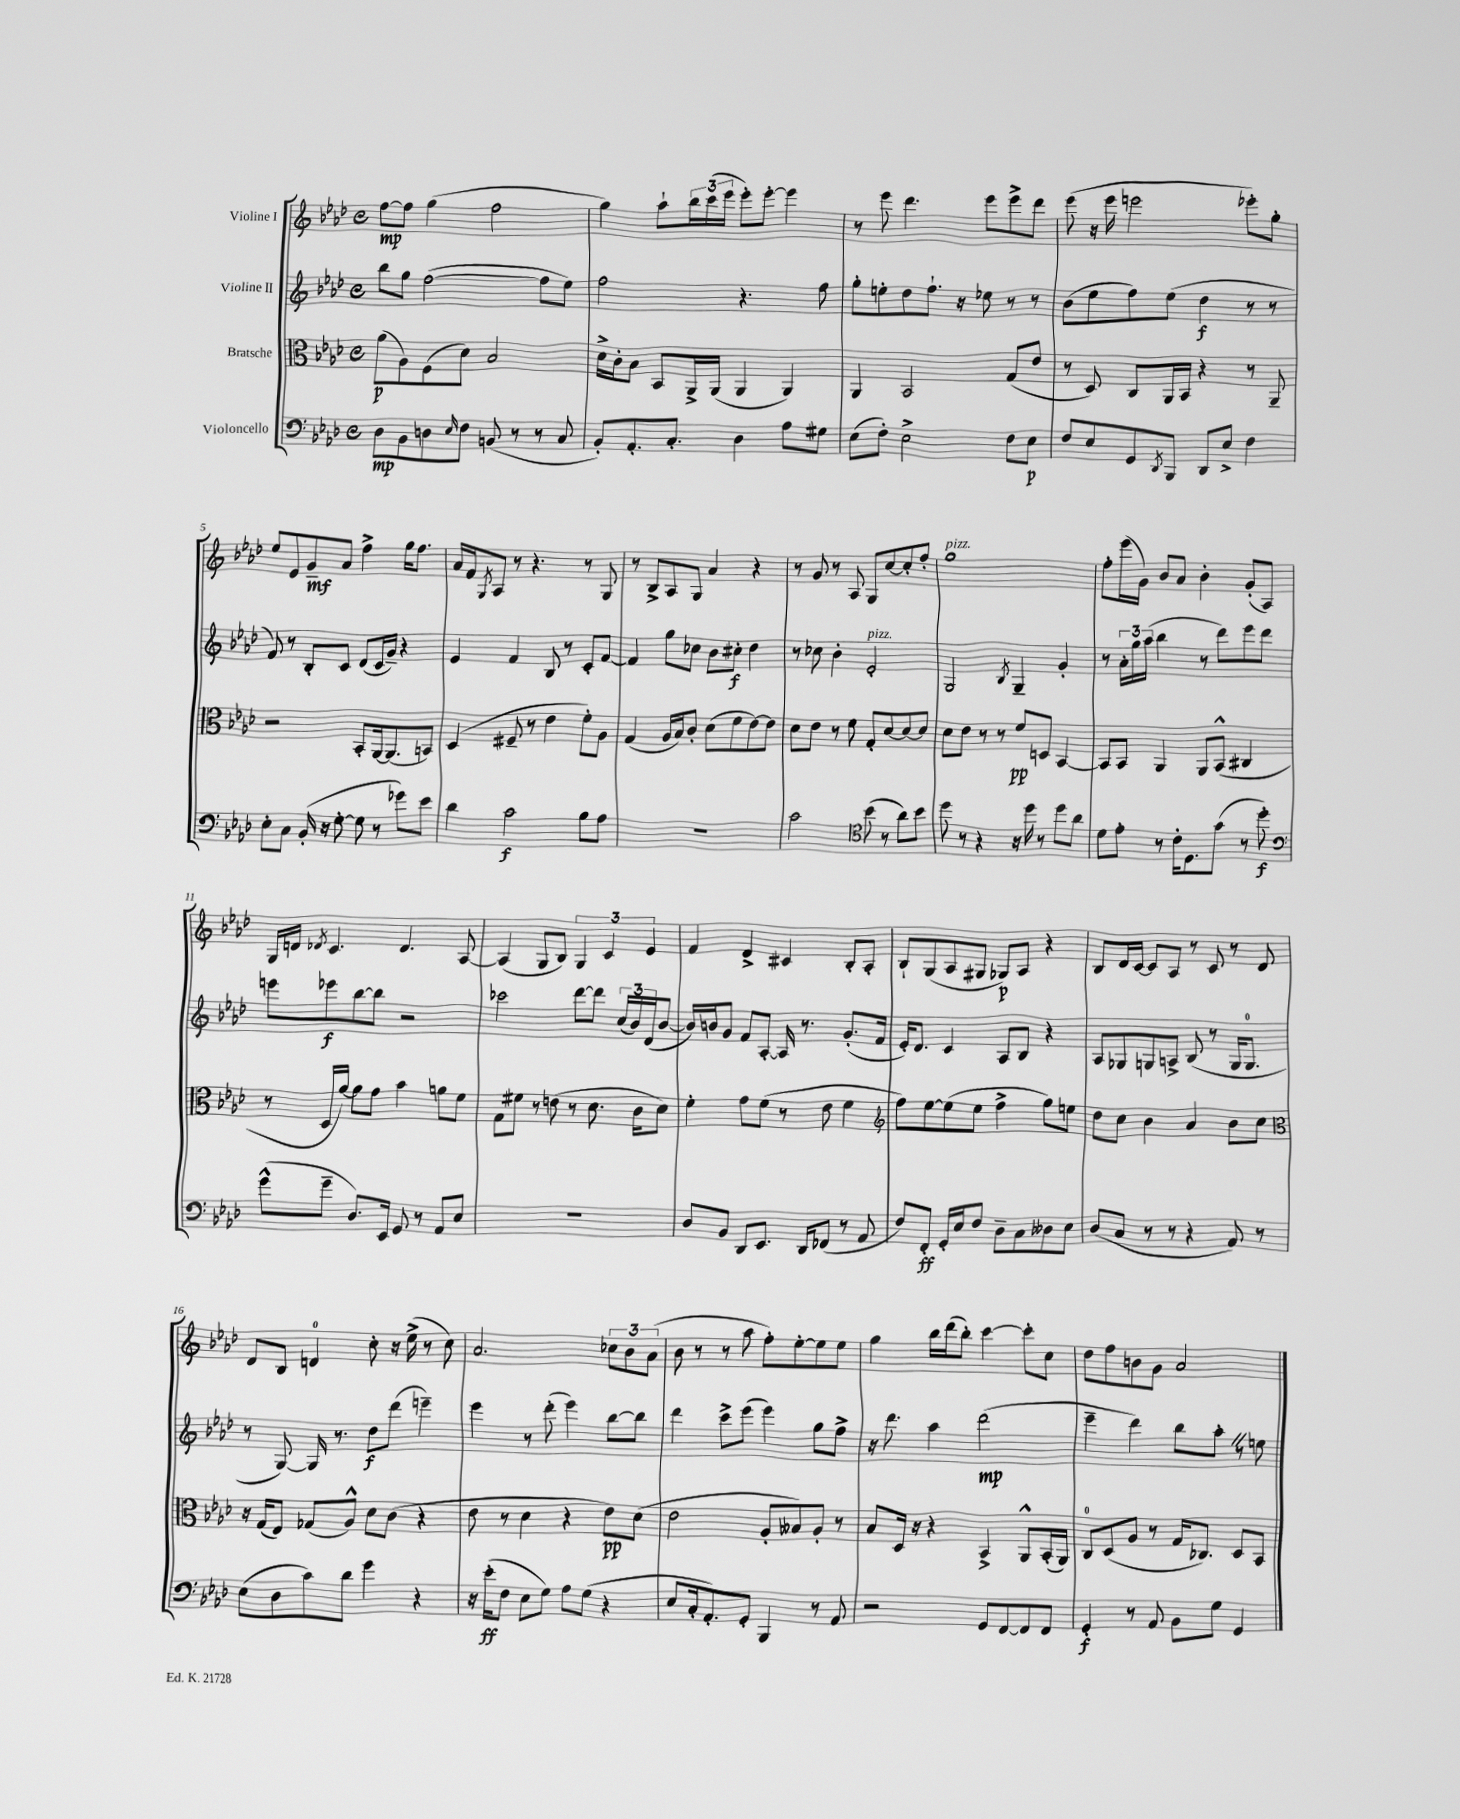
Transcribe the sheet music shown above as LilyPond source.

<<
\new StaffGroup <<
\new Staff = "s0" \with { instrumentName = "Violine I" } {
    \clef treble \key aes \major \defaultTimeSignature \time 4/4
    f''8~\mp f''8 g''4( f''2 |
    g''4) aes''8-! \tuplet 3/2 { bes''16 c'''16( ees'''16 } ees'''8-.) ees'''8~-. ees'''4 |
    r8 ees'''8 des'''4. ees'''8 ees'''8-> des'''8 |
    ees'''8( r16 ees'''16 e'''2 ees'''8-.) g''8-. |
    ees''8 ees'8 g'8--\mf aes'8 f''4-> g''16 f''8. |
    aes'16 f'16 \acciaccatura { g8 } aes8 r8 r4. r8 g8 |
    r8 bes8-> aes8 g8 aes'4 r4 |
    r8 g'8 r8 aes8 g8 c''8~ c''8-. f''8-. |
    g''1^\markup { \italic "pizz." } |
    f''8-. ees'''16( g'16) bes'8 aes'8 bes'4-. g'8-.( aes8) |
    g16 d'16 \acciaccatura { des'8 } c'4. des'4. aes8~ |
    aes4( g8 bes8) \tuplet 3/2 { g4 c'4 ees'4 } |
    f'4 des'4-> cis'4 bes8-. aes8-. |
    bes8-! g8( aes8 gis8 ges8\p) aes8 r4 |
    bes8 des'16 c'16~ c'8 aes8 r8 c'8 r8 des'8 |
    des'8 bes8 d'4-0 c''8-. r16 ees''16->( r8 c''8) |
    aes'2. \tuplet 3/2 { ces''8 bes'8 aes'8( } |
    bes'8 r8 r8 aes''8 f''8-.) ees''8~-. ees''8 ees''8 |
    g''4 bes''16 des'''16( bes''8-.) c'''4~ c'''8-. c''8 |
    des''8 f''8 b'8 g'8 aes'2 \bar "|." |
}
\new Staff = "s1" \with { instrumentName = "Violine II" } {
    \clef treble \key aes \major \defaultTimeSignature \time 4/4
    bes''8 g''8 f''2~( f''8 ees''8) |
    f''2 r4. f''8 |
    g''8-. e''8-. des''8 f''8.-! r16 ees''8 r8 r8 |
    bes'8( ees''8 f''8) ees''8( des''4\f r8 r8 |
    f'8) r8 bes8-. c'8 des'8( c'16 g'16--) r4 |
    ees'4 f'4 bes8 r8 c'8-. f'8~ |
    f'4 g''8 ces''8 bes'8 cis''8-.\f des''4 |
    r8 ces''8 bes'4-. ees'2-.^\markup { \italic "pizz." } |
    g2 \acciaccatura { bes8 } g4-- g'4-. |
    r8 \tuplet 3/2 { aes'16-. g''16 aes''16( } bes''4 r8 des'''8) ees'''8 des'''8 |
    e'''8 ees'''8\f bes''8~ bes''8 r2 |
    ces'''2 des'''8~ des'''8 \tuplet 3/2 { c''16( bes'16) des'16( } bes'8~ |
    bes'16) b'16 g'8 f'8 aes8~-. aes16 r8. g'8.-.( f'16 |
    ees'16-.) des'8. c'4 aes8 bes8 r4 |
    aes8 ges8 g8 a8-> bes8( r8 g16 g8.-0 |
    r8 g8~) g16 r8. des''8\f des'''8( e'''4--) |
    ees'''4 r8 des'''8-.( ees'''4) bes''8~ bes''8 |
    des'''4 c'''8-> ees'''8( ees'''4) g''8 f''8-> |
    r16 des'''8. aes''4 des'''2\mp( |
    ees'''4-- des'''4) bes''8 aes''8-. \once \override BreathingSign.text = \markup { \musicglyph "scripts.caesura.straight" } \breathe r8 e''8 \bar "|." |
}
\new Staff = "s2" \with { instrumentName = "Bratsche" } {
    \clef alto \key aes \major \defaultTimeSignature \time 4/4
    aes'8\p( aes8) f8( des'8) bes2 |
    des'16-> c'16-. bes8 bes,8 aes,16-> aes,16( aes,4 aes,4) |
    aes,4 bes,2 g8( ees'8 |
    r8 des8) c8 aes,16 bes,16 r4 r8 aes,8-- |
    r2 bes,8-. aes,16~ aes,8.( b,8) |
    des4( fis8-- r8 ees'4 f'8-.) aes8 |
    g4( aes16 bes16) c'8-. des'8( f'8 ees'8~) ees'8 |
    des'8 ees'8 r8 f'8 g8-. des'8~ des'8~ des'8 |
    des'8 ees'8 r8 r8 f'8\pp d8 bes,4~ |
    bes,8 bes,8 aes,4 aes,8 bes,8-^( cis4 |
    r8 des16 aes'16~) aes'8 g'8 bes'4 a'8 f'8 |
    g8 fis'8 r8 e'8( r8 des'8. c'16 des'8) |
    f'4-. g'8 f'8( r8 ees'8 f'4 |
    \clef treble f''8) ees''8~ ees''8( ees''8 f''4-> g''8) e''8 |
    des''8 c''8 bes'4 aes'4 bes'8 c''8 |
    \clef alto r16 g16( ees8) ges8( aes8-^) des'8 c'8( r4 |
    ees'8 r8 des'4 r4 ees'8\pp) des'8( |
    ees'2 aes8-. beses8) aes8-. r8 |
    bes8 des16 r16 r4 bes,4-> aes,8-^ bes,16-.( aes,16) |
    c8-0 des8( aes8 r8 g16 ces8.) des8 bes,8 \bar "|." |
}
\new Staff = "s3" \with { instrumentName = "Violoncello" } {
    \clef bass \key aes \major \defaultTimeSignature \time 4/4
    des8\mp bes,8 d8 \grace { ees16 } f8 b,8( r8 r8 c8 |
    bes,8-.) aes,8.-. c8.-. des4 aes8 gis8 |
    ees8( f8-.) ees2-> f8 ees8\p |
    f8 ees8 g,8 \acciaccatura { des,8 } bes,,8 des,8 ees8-> f4 |
    ees8-. c8 bes,16-.( r16 g8~-. g8 r8 ges'8) ees'8 |
    des'4 c'2\f bes8 aes8 |
    R1 |
    c'2 \clef tenor bes'8( r8 aes'8) bes'8 |
    des''8 r8 r4 r16 des''16 r8 des''8 aes'8 |
    des'8 ees'8-. r8 c'16-. des8. g'8( r8 des''8-.\f) |
    \clef bass g'8-^( g'8-- des8.) ees,16 g,8 r8 aes,8 ees8 |
    R1 |
    des8 bes,8 des,8 ees,8. des,16 fes,8( r8 aes,8 |
    f8) f,8-.\ff g,16-. ees16 f8 des8-- c8 deses8 ees8 |
    des8( c8 r8 r8 r4 aes,8) r8 |
    ees8( des8 c'8) des'8 g'4 r4 |
    r16 ees'16-.\ff( f8 ees8 g8) aes8 g8( r4 |
    ees8 c16-. aes,8.-.) g,8-. bes,,4 r8 aes,8 |
    r2 g,8 f,8~ f,8 f,8 |
    g,4-.\f r8 aes,8 bes,8 g8 g,4 \bar "|." |
}
>>
>>
